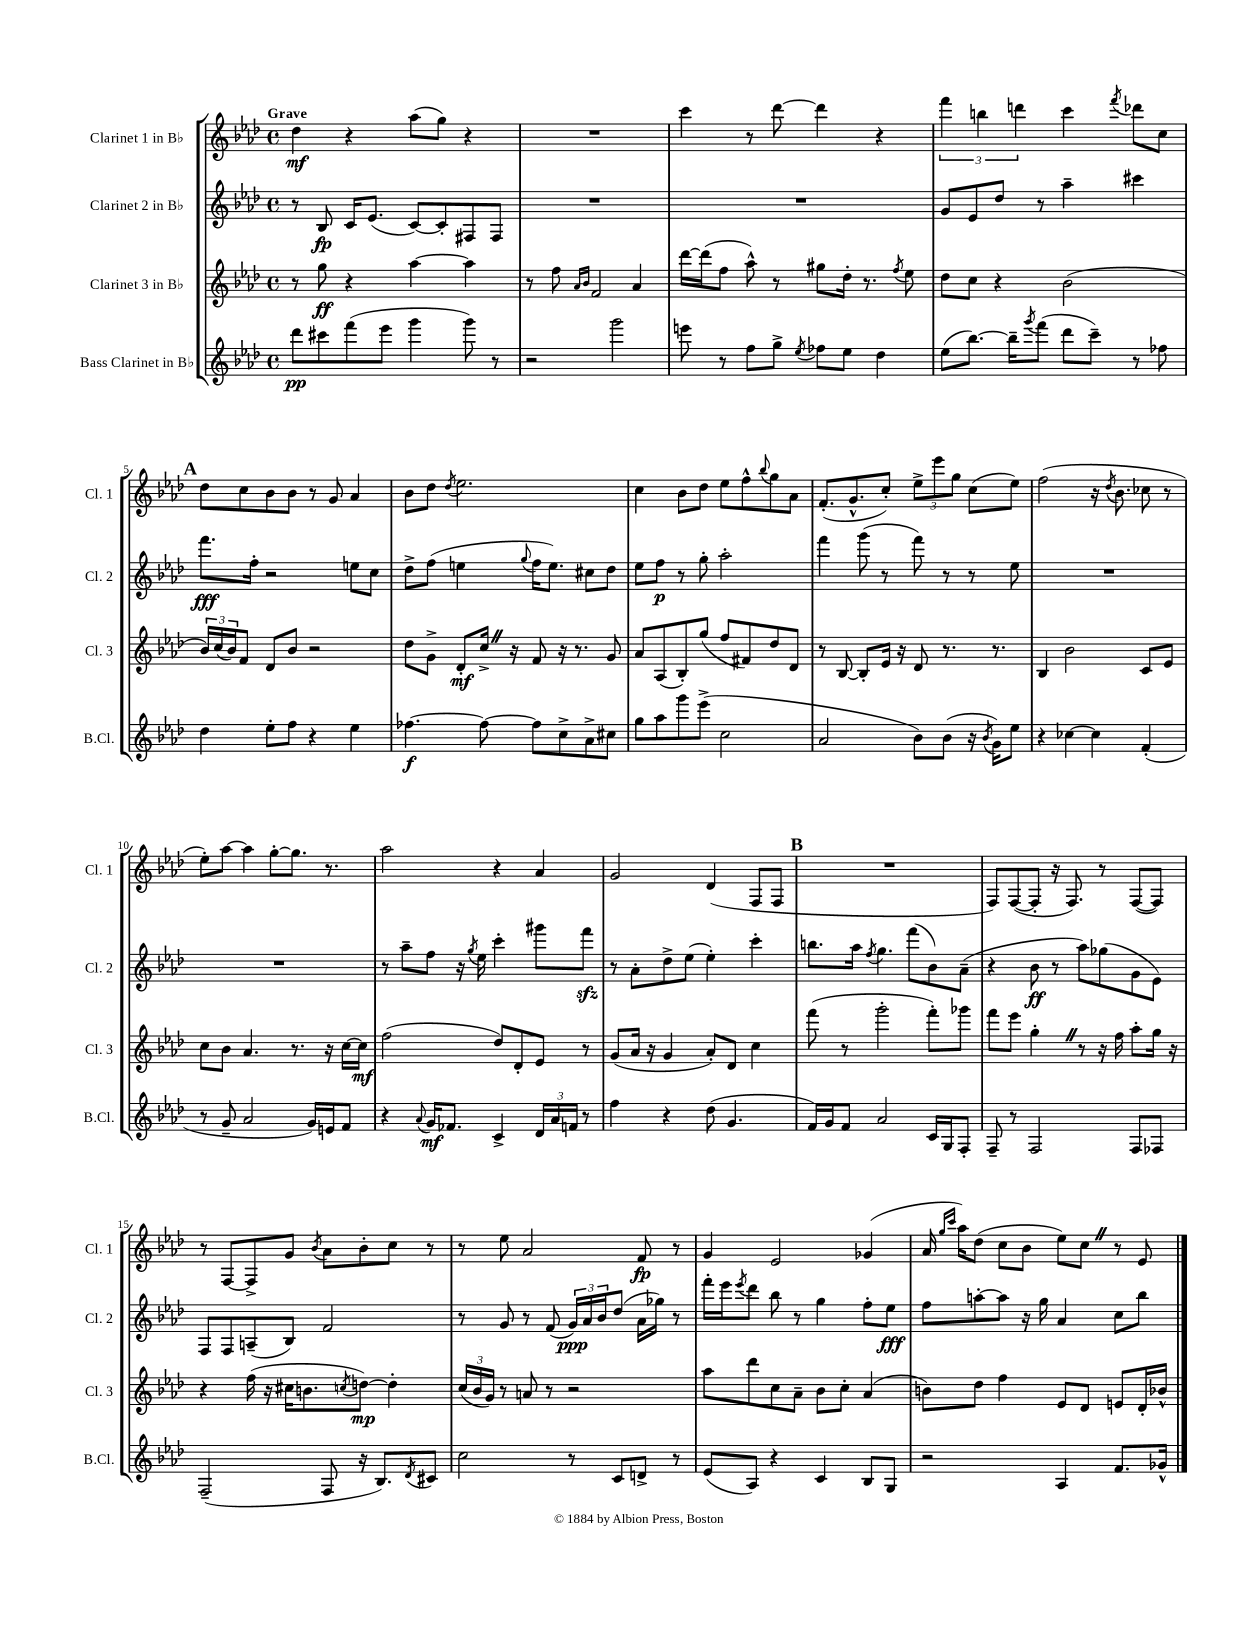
<<
\new StaffGroup <<
\new Staff = "s0" \with { instrumentName = "Clarinet 1 in Bb" shortInstrumentName = "Cl. 1" } {
    \clef treble \key aes \major \defaultTimeSignature \time 4/4 \tempo "Grave"
    des''4\mf r4 aes''8( g''8) r4 |
    R1 |
    c'''4 r8 des'''8~ des'''4 r4 |
    \tuplet 3/2 { f'''4 b''4 d'''4 } c'''4 \acciaccatura { f'''8 } des'''8 c''8 |
    \mark \markup { \bold "A" } des''8 c''8 bes'8 bes'8 r8 g'8 aes'4 |
    bes'8 des''8 \acciaccatura { des''8 } ees''2. |
    c''4 bes'8 des''8 ees''8 f''8-^ \appoggiatura { bes''8 } g''8 aes'8 |
    f'8.-.( g'8.-^ c''8-.) \tuplet 3/2 { ees''8-> ees'''8 g''8 } c''8( ees''8) |
    f''2( r16 \acciaccatura { des''8 } bes'8. ces''8 r8 |
    ees''8-.) aes''8~ aes''4 g''8~-. g''8. r8. |
    aes''2 r4 aes'4 |
    g'2 des'4( f8 f8 |
    \mark \markup { \bold "B" } R1 |
    f8) f8~( f8-. r16 f8.) r8 f8~( f8) |
    r8 f8~ f8-> g'8 \acciaccatura { bes'8 } aes'8 bes'8-. c''8 r8 |
    r8 ees''8 aes'2 f'8\fp r8 |
    g'4 ees'2 ges'4( |
    aes'16 \grace { g''16 c'''16 } aes''16) des''8( c''8 bes'8 ees''8) c''8 \once \override BreathingSign.text = \markup { \musicglyph "scripts.caesura.straight" } \breathe r8 ees'8 \bar "|." |
}
\new Staff = "s1" \with { instrumentName = "Clarinet 2 in Bb" shortInstrumentName = "Cl. 2" } {
    \clef treble \key aes \major \defaultTimeSignature \time 4/4
    r8 bes8\fp c'16 ees'8.( c'8~) c'8-. fis8 fis8 |
    R1 |
    R1 |
    g'8 ees'8 des''8 r8 aes''4-- cis'''4 |
    \mark \markup { \bold "A" } f'''8.\fff f''16-. r2 e''8 c''8 |
    des''8-> f''8( e''4 \appoggiatura { g''8 } f''16 e''8.) cis''8 des''8 |
    ees''8 f''8\p r8 g''8-. aes''2-. |
    f'''4 g'''8( r8 f'''8) r8 r8 ees''8 |
    R1 |
    R1 |
    r8 aes''8-- f''8 r16 \acciaccatura { g''8 } ees''16 c'''4-. gis'''8 f'''8\sfz |
    r8 aes'8-. des''8-> ees''8( ees''4-.) c'''4-. |
    \mark \markup { \bold "B" } b''8. aes''16 \acciaccatura { f''8 } g''4. f'''8( bes'8) aes'8--( |
    r4 bes'8\ff r8 aes''8) ges''8( g'8 ees'8) |
    f8 f8 a8--( bes8) f'2 |
    r8 g'8 r8 f'8( \tuplet 3/2 { g'16\ppp) aes'16 bes'16 } des''8( aes'16 ges''16) r8 |
    f'''16-. ees'''16 \acciaccatura { ees'''8 } des'''8 bes''8 r8 g''4 f''8-. ees''8\fff |
    f''8 a''8~-. a''8 r16 g''16 aes'4 c''8 bes''8 \bar "|." |
}
\new Staff = "s2" \with { instrumentName = "Clarinet 3 in Bb" shortInstrumentName = "Cl. 3" } {
    \clef treble \key aes \major \defaultTimeSignature \time 4/4
    r8 g''8\ff r4 aes''4~ aes''4 |
    r8 f''8 \grace { aes'16 bes'16 } f'2 aes'4 |
    des'''16~ des'''16( f''8 aes''8-^) r8 gis''8 des''16-. r8. \acciaccatura { f''8 } ees''8 |
    des''8 c''8 r4 bes'2( |
    \mark \markup { \bold "A" } \tuplet 3/2 { bes'16) c''16( bes'16) } f'8 des'8 bes'8 r2 |
    des''8 g'8-> des'8-.\mf c''16-> \once \override BreathingSign.text = \markup { \musicglyph "scripts.caesura.straight" } \breathe r16 f'8 r16 r8. g'8 |
    aes'8 aes8( bes8-.) g''8( f''8 fis'8) des''8 des'8 |
    r8 bes8~ bes8-. ees'16 r16 des'8 r8. r8. |
    bes4 bes'2 c'8 ees'8 |
    c''8 bes'8 aes'4. r8. r16 c''16~ c''16\mf |
    f''2( des''8) des'8-. ees'8 r8 |
    g'8( aes'16 r16 g'4 aes'8-.) des'8 c''4 |
    \mark \markup { \bold "B" } f'''8( r8 g'''2-. f'''8-.) ges'''8 |
    f'''8 ees'''8 g''4-. \once \override BreathingSign.text = \markup { \musicglyph "scripts.caesura.straight" } \breathe r8 r16 f''16 aes''8-. g''16 r16 |
    r4 f''16( r16 cis''16 b'8. \acciaccatura { c''8 } d''8~\mp) d''4-. |
    \tuplet 3/2 { c''16( bes'16 g'16) } r8 a'8 r8 r2 |
    aes''8 des'''8 c''8 aes'8-- bes'8 c''8-. aes'4( |
    b'8) des''8 f''4 ees'8 des'8 e'8 des'16-. bes'16-^ \bar "|." |
}
\new Staff = "s3" \with { instrumentName = "Bass Clarinet in Bb" shortInstrumentName = "B.Cl." } {
    \clef treble \key aes \major \defaultTimeSignature \time 4/4
    des'''8\pp cis'''8 f'''8( ees'''8 g'''4 g'''8) r8 |
    r2 g'''2 |
    e'''8 r8 f''8 g''8-> \acciaccatura { ees''8 } fes''8 ees''8 des''4 |
    ees''8( bes''8.~) bes''16-- \acciaccatura { g'''8 } f'''8( des'''8 c'''8--) r8 fes''8 |
    \mark \markup { \bold "A" } des''4 ees''8-. f''8 r4 ees''4 |
    fes''4.~\f fes''8~ fes''8 c''8-> aes'8-> cis''8 |
    g''8 aes''8 g'''8 ees'''8->( c''2 |
    aes'2 bes'8) bes'8( r16 \acciaccatura { bes'8 } g'16) ees''8 |
    r4 ces''4~ ces''4 f'4-.( |
    r8 g'8-- aes'2 g'16) e'16 f'8 |
    r4 \appoggiatura { aes'8 } g'16\mf fes'8. c'4-> \tuplet 3/2 { des'16 aes'16 f'16 } r8 |
    f''4 r4 des''8( g'4. |
    \mark \markup { \bold "B" } f'16) g'16 f'8 aes'2 c'16 g16 f8-. |
    f8-- r8 f2 f8 fes8 |
    f2--( f8 r16 bes8.) \acciaccatura { des'8 } cis'8 |
    c''2 r8 c'8 d'8-> r8 |
    ees'8( aes8) r4 c'4 bes8 g8 |
    r2 aes4 f'8. ges'16-^ \bar "|." |
}
>>
>>
